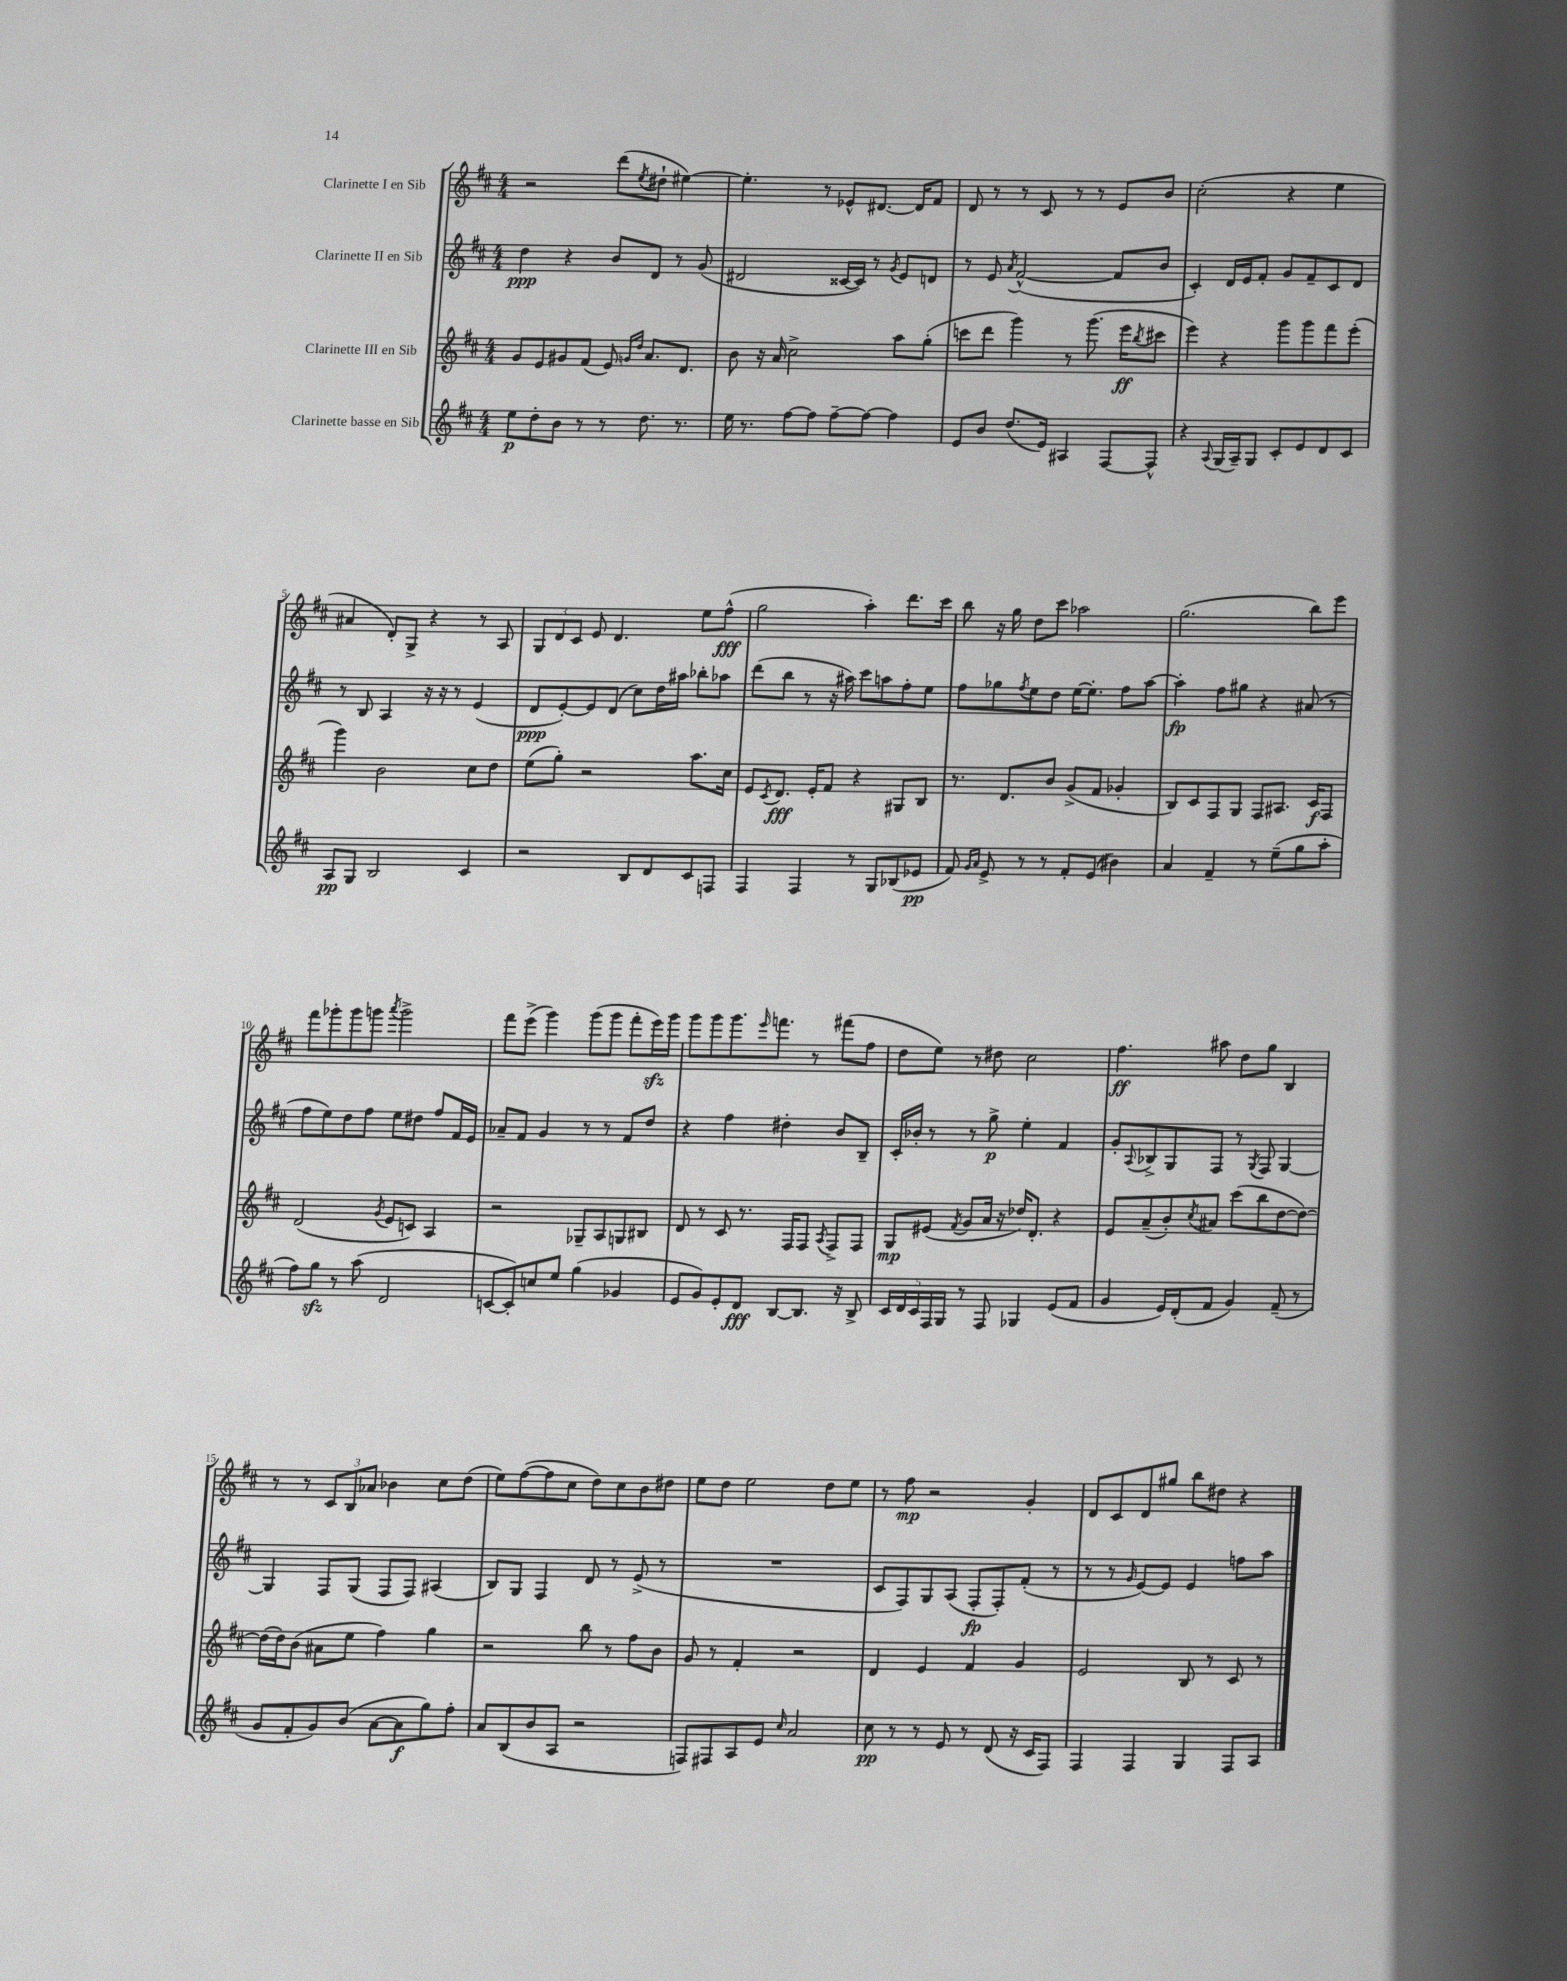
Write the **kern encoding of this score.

**kern	**dynam	**kern	**dynam	**kern	**dynam	**kern	**dynam
*part4	*part4	*part3	*part3	*part2	*part2	*part1	*part1
*staff4	*staff4	*staff3	*staff3	*staff2	*staff2	*staff1	*staff1
*I"Clarinette basse en Sib	*	*I"Clarinette III en Sib	*	*I"Clarinette II en Sib	*	*I"Clarinette I en Sib	*
*clefG2	*	*clefG2	*	*clefG2	*	*clefG2	*
*k[f#c#]	*	*k[f#c#]	*	*k[f#c#]	*	*k[f#c#]	*
*M4/4	*	*M4/4	*	*M4/4	*	*M4/4	*
=1	=1	=1	=1	=1	=1	=1	=1
8ee\L	p	8g/L	.	4dd\	ppp	2r	.
8dd'\	.	8e/	.	.	.	.	.
8b\J	.	8g#X/	.	4r	.	.	.
8r	.	(8f#/J	.	.	.	.	.
8r	.	8e/)	.	8b/L	.	(8ddd\L	.
.	.	16qqgn/LL	.	.	.	.	.
.	.	16qqdd/JJ	.	.	.	8qee/	.
8.dd\	.	8.a/L	.	8d/J	.	8dd#X`\J	.
.	.	.	.	8r	.	[4ee#X\)	.
8.r	.	8.d/J	.	.	.	.	.
.	.	.	.	(8g/	.	.	.
=2	=2	=2	=2	=2	=2	=2	=2
16ee\	.	8b\	.	2d#X/	.	4.ee#'\]	.
8.r	.	.	.	.	.	.	.
.	.	16r	.	.	.	.	.
.	.	16a/	.	.	.	.	.
[8ff#\L	.	2cc#^\	.	.	.	.	.
8ff#\J]	.	.	.	.	.	8r	.
[8ff#~\L	.	.	.	[16c##X/LL	.	8e-X^^/L	.
.	.	.	.	16c##/JJ])	.	.	.
8ff#\J_	.	.	.	8r	.	[8.d#X/J	.
.	.	.	.	8qg/	.	.	.
4ff#\]	.	8aa\L	.	8e/L	.	.	.
.	.	.	.	.	.	16d#/KL]	.
.	.	(8gg'\J	.	8dn/J	.	8f#/J	.
=3	=3	=3	=3	=3	=3	=3	=3
8e/L	.	8cccn\L	.	8r	.	8d/	.
8b/J	.	8ddd\J	.	8e/	.	8r	.
.	.	.	.	8qa/	.	.	.
(8.dd/L	.	4ggg\)	.	([2f#^^/	.	8r	.
.	.	.	.	.	.	8c#/	.
16e/Jk)	.	.	.	.	.	.	.
4A#X/	.	8r	.	.	.	8r	.
.	.	(8.ggg\	.	.	.	8r	.
[8F#/L	.	.	.	8f#/L]	.	8e/L	.
.	.	16eee\KL	ff	.	.	.	.
.	.	8qbb/	.	.	.	.	.
8F#^^/J]	.	8ccc#X\J	.	8b/J	.	8b/J	.
=4	=4	=4	=4	=4	=4	=4	=4
4r	.	4eee\)	.	4c#'/)	.	(2cc#'\	.
8qqA/	.	.	.	.	.	.	.
(16G/LL	.	4r	.	16d/LL	.	.	.
16A~/J)	.	.	.	16e/J	.	.	.
8G/J	.	.	.	8f#'/J	.	.	.
8c#'/L	.	8ggg\L	.	8g/L	.	4r	.
8e/	.	8ggg\	.	8f#~/	.	.	.
8d/	.	8fff#\	.	8c#/	.	4ee\	.
8c#/J	.	(8eee'\J	.	8d/J	.	.	.
!!LO:LB:g=z
=5	=5	=5	=5	=5	=5	=5	=5
8A/L	pp	4ggg\)	.	8r	.	4a#X/	.
8G/J	.	.	.	8B/	.	.	.
2B/	.	2b\	.	4A/	.	8d'/L)	.
.	.	.	.	.	.	8G^/J	.
.	.	.	.	16r	.	4r	.
.	.	.	.	16r	.	.	.
.	.	.	.	8r	.	.	.
4c#/	.	8cc#\L	.	(4e/	.	8r	.
.	.	8dd\J	.	.	.	8A/	.
=6	=6	=6	=6	=6	=6	=6	=6
2r	.	(8ee\L	.	8d/L	ppp	12G/L	.
.	.	.	.	.	.	12d/	.
.	.	8gg'\J)	.	[8e'/)	.	.	.
.	.	.	.	.	.	12c#/J	.
.	.	2r	.	8e/]	.	8e/	.
.	.	.	.	(8d/J	.	4.d/	.
8B/L	.	.	.	8cc#\L)	.	.	.
8d/	.	.	.	16dd\L	.	.	.
.	.	.	.	16aa#X\JJ	.	.	.
8c#/	.	8.aa\L	.	8bb-X'\L	.	8ee\L	.
8Fn/J	.	.	.	8aa-X\J	.	(8ff#^^\J	fff
.	.	16cc#\Jk	.	.	.	.	.
=7	=7	=7	=7	=7	=7	=7	=7
4F#/	.	8e/L	.	(8ddd\L	.	2gg\	.
.	.	8qc#/	.	.	.	.	.
.	.	8.d/J	fff	8bb\J	.	.	.
4F#/	.	.	.	8r	.	.	.
.	.	16e'/KL	.	.	.	.	.
.	.	8f#/J	.	16r	.	.	.
.	.	.	.	16aa#X\)	.	.	.
8r	.	4r	.	8ccc#\L	.	4aa'\)	.
8G/L	.	.	.	8aan\	.	.	.
(8B-X/	.	8G#X/L	.	8ff#'\	.	8.ddd\L	.
8e-X/J	pp	8B/J	.	8ee\J	.	.	.
.	.	.	.	.	.	16ccc#\Jk	.
=8	=8	=8	=8	=8	=8	=8	=8
8f#/)	.	8.r	.	8ff#\L	.	8bb\	.
16qqg/LL	.	.	.	.	.	.	.
16qqa/JJ	.	.	.	.	.	.	.
8e^/	.	.	.	8gg-X\	.	16r	.
.	.	8.d/L	.	.	.	16gg\	.
.	.	.	.	8qff#/	.	.	.
8r	.	.	.	8ee\	.	8dd\L	.
8r	.	8b/J	.	8dd\J	.	8ccc#\J	.
8f#'/L	.	(8g^/L	.	[16ee\KL	.	2aa-X\	.
.	.	.	.	8.ee'\J]	.	.	.
(8e/J	.	8f#/J	.	.	.	.	.
4b#X\)	.	4g-X'/	.	8ff#\L	.	.	.
.	.	.	.	[8aa\J	.	.	.
=9	=9	=9	=9	=9	=9	=9	=9
4a/	.	8B/L)	.	4aa'\]	fp	(2.gg\	.
.	.	8c#/	.	.	.	.	.
4f#~/	.	8F#/	.	8ff#\L	.	.	.
.	.	8G/J	.	8gg#X\J	.	.	.
8r	.	8F#/L	.	4r	.	.	.
(8ee~\L	.	8.A#X/J	.	.	.	.	.
8gg\	.	.	.	(8a#X/	.	8bb\L)	.
.	.	16c#/KL	f	.	.	.	.
8aa'\J	.	8F#/J	.	8r	.	8eee\J	.
!!LO:LB:g=z
=10	=10	=10	=10	=10	=10	=10	=10
8ff#\L)	.	(2d/	.	8ff#\L	.	8fff#\L	.
8ggzz\J	.	.	.	8ee\)	.	8ggg-X'\	.
8r	.	.	.	8dd\	.	8ggg-\	.
(8aa\	.	.	.	8ff#\J	.	8gggn\J	.
.	.	8qg/	.	.	.	8qaaa/	.
2d/	.	8e/L	.	8ee\L	.	2ggg^\	.
.	.	8cn/J)	.	8dd#X\J	.	.	.
.	.	4A/	.	8ff#/L	.	.	.
.	.	.	.	16f#/L	.	.	.
.	.	.	.	16e/JJ	.	.	.
=11	=11	=11	=11	=11	=11	=11	=11
[8cn/L	.	2r	.	8a-X~/L	.	8fff#\L	.
8c'/])	.	.	.	8f#/J	.	(8eee^\J	.
8ccn/	.	.	.	4g/	.	4ggg\)	.
8ee/J	.	.	.	.	.	.	.
(4gg\	.	8G-X~/L	.	8r	.	(8ggg\L	.
.	.	8A/	.	8r	.	8ggg\J	.
4g-X/	.	8Gn/	.	8f#/L	.	8fff#'\L	.
.	.	8B#X/J	.	8dd/J	.	16eeezz\L)	.
.	.	.	.	.	.	16ggg\JJ	.
=12	=12	=12	=12	=12	=12	=12	=12
8e/L	.	8d/	.	4r	.	8ggg\L	.
8g/)	.	8r	.	.	.	8ggg\	.
8e'/	.	8c#/	.	4ff#\	.	8.ggg\	.
8d/J	fff	8.r	.	.	.	.	.
.	.	.	.	.	.	16qqeee/	.
.	.	.	.	.	.	8.fffn\J	.
[8B/L	.	.	.	4dd#X'\	.	.	.
.	.	16F#/KL	.	.	.	.	.
8.B/J]	.	8F#/J	.	.	.	8r	.
.	.	8qA/	.	.	.	.	.
.	.	8F#^/L	.	8b/L	.	(8fff#X\L	.
16r	.	.	.	.	.	.	.
8B^/	.	8F#/J	.	8B~/J	.	8ff#\J	.
=13	=13	=13	=13	=13	=13	=13	=13
20c#/LL	.	8G/L	mp	16c#'/LL	.	8dd\L	.
20d/	.	.	.	.	.	.	.
.	.	.	.	16b-X'/JJ	.	.	.
20c#/	.	.	.	.	.	.	.
.	.	(8e#X/J	.	8r	.	8ee\J)	.
20F#/	.	.	.	.	.	.	.
20G/JJ	.	.	.	.	.	.	.
.	.	8qf#/	.	.	.	.	.
8r	.	8g/L	.	8r	.	8r	.
8F#/	.	16a/Jk	.	8gg^\	p	8dd#X\	.
.	.	16r	.	.	.	.	.
4G-X/	.	16dd-X/KL)	.	4ee'\	.	2cc#\	.
.	.	8.d'/J	.	.	.	.	.
(8e/L	.	4r	.	4f#/	.	.	.
8f#/J	.	.	.	.	.	.	.
=14	=14	=14	=14	=14	=14	=14	=14
4g/	.	8e/L	.	8g'/L	.	4.ff#\	ff
.	.	.	.	8qqA/	.	.	.
.	.	(8a~/	.	8B-X^/	.	.	.
16e/LL)	.	8b'/)	.	8G/	.	.	.
(16d'/J	.	.	.	.	.	.	.
.	.	8qcc#/	.	.	.	.	.
8f#/J	.	8a#X/J	.	8F#/J	.	8aa#X\	.
4g/)	.	(8ccc#\L	.	8r	.	8dd\L	.
.	.	.	.	8qG/	.	.	.
.	.	8bb\	.	8F#/	.	8gg\J	.
(8f#~/	.	[8dd\	.	[4G/	.	4B/	.
8r	.	8dd\J_)	.	.	.	.	.
!!LO:LB:g=z
=15	=15	=15	=15	=15	=15	=15	=15
8g/L	.	(16dd\LL]	.	4G/]	.	8r	.
.	.	16dd\J)	.	.	.	.	.
8f#'/	.	(8b\J	.	.	.	8r	.
8g/)	.	8a#X\L	.	8F#/L	.	12c#/L	.
.	.	.	.	.	.	12B/	.
(8b/J	.	8ee\J	.	(8G/J	.	.	.
.	.	.	.	.	.	12a-X/J	.
[8a\L	.	4ff#\)	.	8F#/L	.	4b-X\	.
8a\]	f	.	.	8F#/J)	.	.	.
8gg\)	.	4gg\	.	(4A#X/	.	8cc#\L	.
8ff#'\J	.	.	.	.	.	(8dd\J	.
=16	=16	=16	=16	=16	=16	=16	=16
8a/L	.	2r	.	8B/L)	.	8ee\L)	.
(8B/	.	.	.	8G/J	.	([8ff#\	.
8b/	.	.	.	4F#/	.	8ff#\]	.
8A/J	.	.	.	.	.	8cc#\J	.
2r	.	8bb\	.	8d/	.	8dd\L)	.
.	.	8r	.	8r	.	8cc#\	.
.	.	8ff#\L	.	(8e^/	.	8b\	.
.	.	8b\J	.	8r	.	8dd#X\J	.
=17	=17	=17	=17	=17	=17	=17	=17
8Fn/L)	.	8g/	.	1r	.	8ee\L	.
8F#X/	.	8r	.	.	.	8dd\J	.
8A/	.	4f#'/	.	.	.	2ee\	.
8e/J	.	.	.	.	.	.	.
16qqcc#/	.	.	.	.	.	.	.
2a/	.	2r	.	.	.	.	.
.	.	.	.	.	.	8dd\L	.
.	.	.	.	.	.	8ee\J	.
=18	=18	=18	=18	=18	=18	=18	=18
8cc#\	pp	4d/	.	8c#/L	.	8r	.
8r	.	.	.	8F#/)	.	8ff#\	mp
8r	.	4e/	.	8G/	.	2r	.
8e/	.	.	.	(8A/J	.	.	.
8r	.	4f#/	.	8F#'/L	fp	.	.
(8d/	.	.	.	8F#'/)	.	.	.
16r	.	4g/	.	(8f#'/J	.	4g'/	.
16c#/KL	.	.	.	.	.	.	.
8F#/J)	.	.	.	8r	.	.	.
=19	=19	=19	=19	=19	=19	=19	=19
4F#/	.	2e/	.	8r	.	8d/L	.
.	.	.	.	8r	.	8c#/	.
.	.	.	.	16qqg/	.	.	.
4F#/	.	.	.	[8e/L)	.	8d/	.
.	.	.	.	8e/J]	.	8gg#X/J	.
4G/	.	8B/	.	4e/	.	8bb\L	.
.	.	8r	.	.	.	8dd#X\J	.
8F#/L	.	8c#/	.	8ffn\L	.	4r	.
8A/J	.	8r	.	8aa\J	.	.	.
==	==	==	==	==	==	==	==
*-	*-	*-	*-	*-	*-	*-	*-
